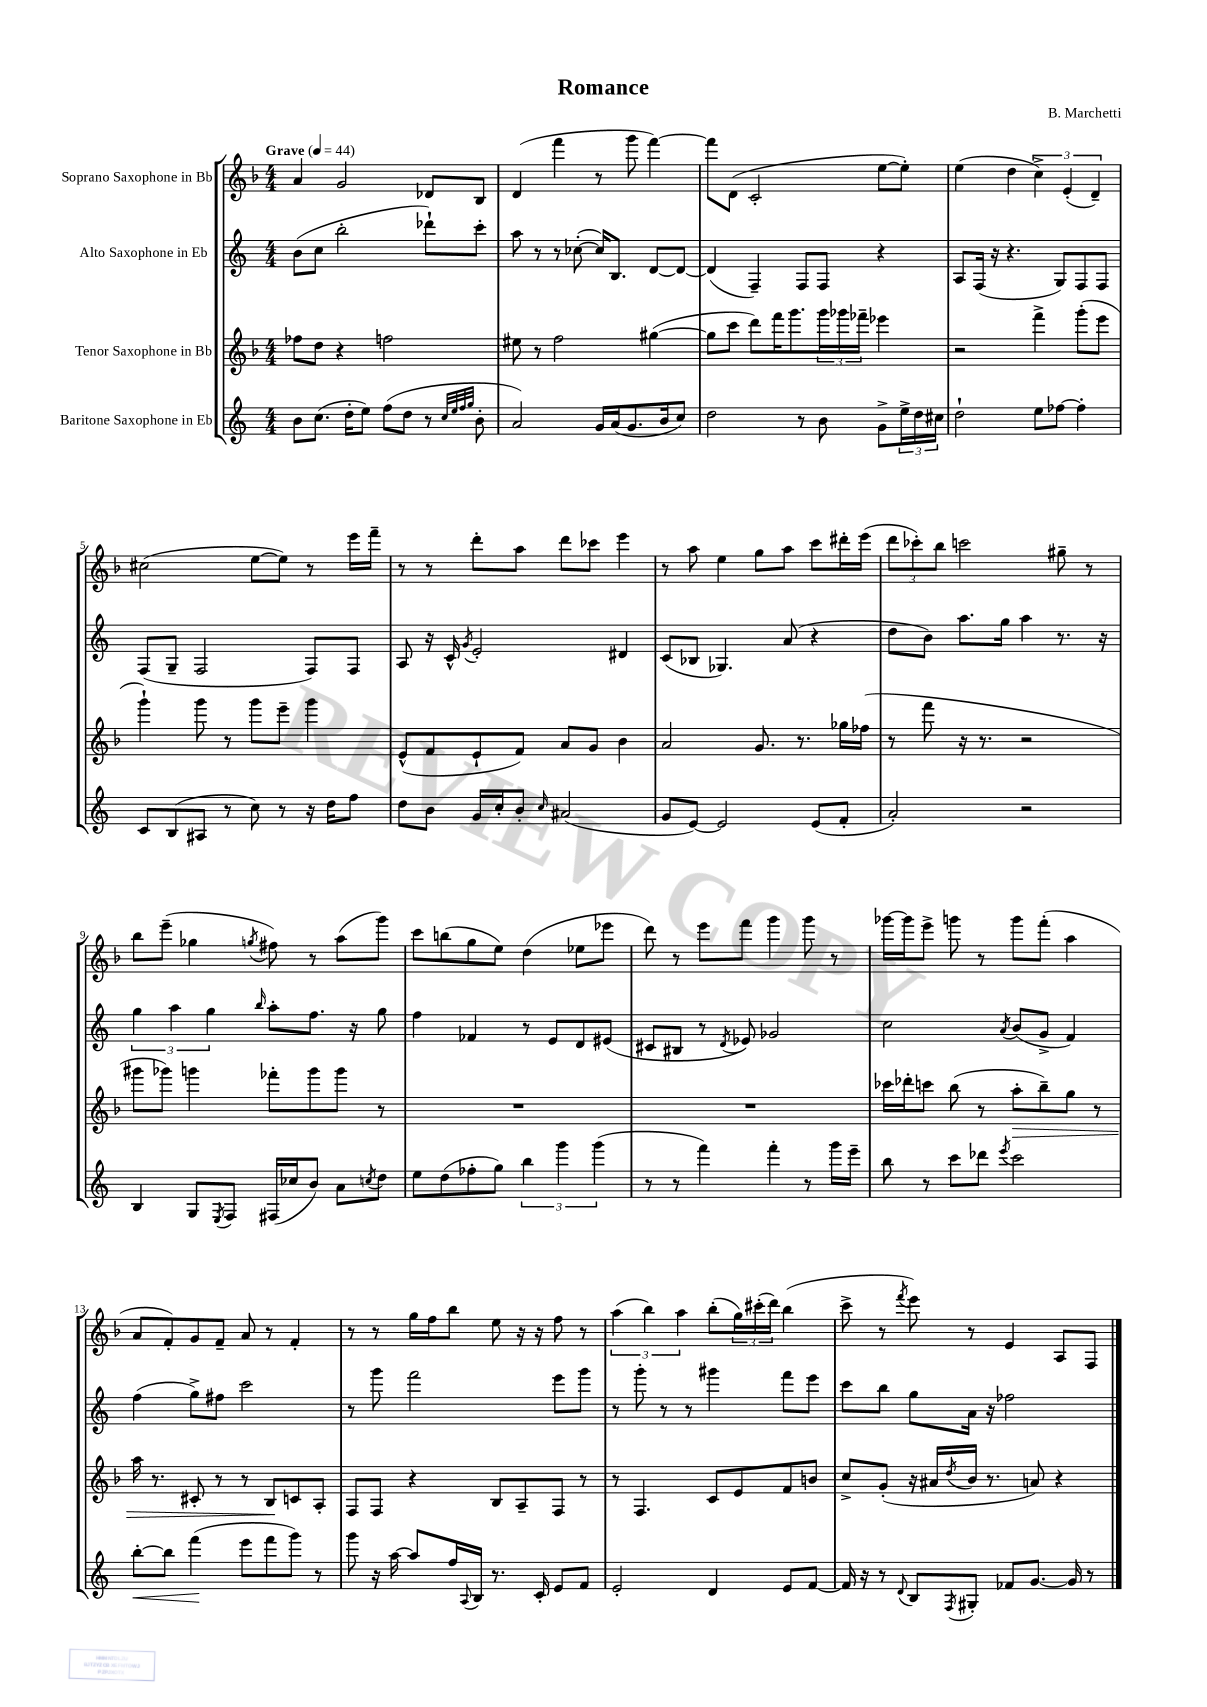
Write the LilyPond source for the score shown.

\header { title = "Romance" composer = "B. Marchetti" }
<<
\new StaffGroup <<
\new Staff = "s0" \with { instrumentName = "Soprano Saxophone in Bb" } {
    \clef treble \key f \major \numericTimeSignature \time 4/4 \tempo "Grave" 4 = 44
    a'4 g'2 des'8 bes8 |
    d'4( f'''4 r8 g'''8 f'''4~) |
    f'''8 d'8( c'2-. e''8~ e''8-.) |
    e''4( d''4 \tuplet 3/2 { c''4->) e'4-.( d'4--) } |
    cis''2( e''8~ e''8) r8 e'''16 f'''16-- |
    r8 r8 d'''8-. a''8 d'''8 ces'''8 e'''4 |
    r8 a''8 e''4 g''8 a''8 c'''8 dis'''16-. e'''16( |
    \tuplet 3/2 { d'''8 ces'''8-.) bes''8 } c'''2 gis''8-- r8 |
    bes''8 e'''8--( ges''4 \acciaccatura { g''8 } fis''8) r8 a''8( g'''8) |
    c'''8 b''8( g''8 e''8) d''4( ees''8 ees'''8 |
    d'''8) r8 e'''8 f'''8 g'''4 g'''8 r8 |
    ges'''16~ ges'''16 e'''8-> g'''8 r8 g'''8 f'''8-.( a''4 |
    a'8 f'8-.) g'8 f'8-- a'8 r8 f'4-. |
    r8 r8 g''16 f''16 bes''8 e''8 r16 r16 f''8 r8 |
    \tuplet 3/2 { a''4( bes''4) a''4 } bes''8-.( \tuplet 3/2 { g''16) cis'''16-.( d'''16) } bes''4( |
    c'''8-> r8 \acciaccatura { f'''8 } e'''8) r8 e'4 a8 f8 \bar "|." |
}
\new Staff = "s1" \with { instrumentName = "Alto Saxophone in Eb" } {
    \clef treble \key c \major \numericTimeSignature \time 4/4
    b'8( c''8 b''2-. des'''8-!) c'''8-. |
    a''8 r8 r8 ces''8~-.( ces''16) b8. d'8~ d'8~ |
    d'4( f4--) f8 f8 r4 |
    a8 f16( r16 r4. g8) f8 f8 |
    f8( g8-- f2 f8) f8 |
    a8 r16 c'16-^ \acciaccatura { g'8 } e'2-. dis'4 |
    c'8( bes8 ges4.) a'8( r4 |
    d''8 b'8) a''8. g''16 a''4 r8. r16 |
    \tuplet 3/2 { g''4 a''4 g''4 } \grace { b''16 } a''8-. f''8. r16 g''8 |
    f''4 fes'4 r8 e'8 d'8 eis'8( |
    cis'8 bis8 r8 \acciaccatura { d'8 } ees'8) ges'2 |
    c''2 \acciaccatura { a'8 } b'8( g'8-> f'4) |
    f''4( g''8->) fis''8 c'''2 |
    r8 g'''8 f'''2 e'''8 g'''8 |
    r8 g'''8-. r8 r8 gis'''4 f'''8 e'''8 |
    c'''8 b''8 g''8 a'16 r16 fes''2 \bar "|." |
}
\new Staff = "s2" \with { instrumentName = "Tenor Saxophone in Bb" } {
    \clef treble \key f \major \numericTimeSignature \time 4/4
    fes''8 d''8 r4 f''2 |
    eis''8 r8 f''2 gis''4~( |
    gis''8 c'''8 d'''8) f'''16 g'''8. \tuplet 3/2 { g'''16 ges'''16 fes'''16-- } ees'''4 |
    r2 f'''4-> g'''8-.( e'''8 |
    g'''4-!) g'''8 r8 g'''8 e'''8-- g'''4 |
    e'8-^( f'8 e'8-! f'8) a'8 g'8 bes'4 |
    a'2 g'8. r8. ges''16 fes''16( |
    r8 f'''8 r16 r8. r2 |
    gis'''8 ges'''8) g'''4 fes'''8-. g'''8 g'''8 r8 |
    R1 |
    R1 |
    ces'''16 des'''16-. c'''8 bes''8( r8 a''8-.\> bes''8--) g''8 r8 |
    a''16 r8. cis'8-. r8 r8 bes8\! c'8 a8-. |
    f8 f8 r4 bes8 a8-- f8 r8 |
    r8 f4. c'8 e'8 f'8 b'8 |
    c''8-> g'8-.( r16 ais'16 \acciaccatura { d''8 } bes'16 r8. a'8) r4 \bar "|." |
}
\new Staff = "s3" \with { instrumentName = "Baritone Saxophone in Eb" } {
    \clef treble \key c \major \numericTimeSignature \time 4/4
    b'8 c''8.( d''16-. e''8) f''8( d''8 r8 \grace { c''32 e''32 f''32 g''32 } b'8-. |
    a'2) g'16 a'16( g'8. b'16 c''8) |
    d''2 r8 b'8 g'8-> \tuplet 3/2 { e''16-> d''16 cis''16 } |
    d''2-! e''8 fes''8~ fes''4-. |
    c'8 b8( ais8 r8 c''8) r8 r16 d''16 f''8 |
    d''8 b'8 g'16 c''16-. b'8-. \grace { c''16 } ais'2( |
    g'8 e'8~) e'2 e'8( f'8-. |
    a'2-.) r2 |
    b4 g8 \acciaccatura { e8 } f8 fis16( ces''16 b'8) a'8 \acciaccatura { c''8 } d''8 |
    e''8 d''8( fes''8-. g''8) \tuplet 3/2 { b''4 g'''4 g'''4( } |
    r8 r8 f'''4) f'''4-. r8 g'''16 e'''16-- |
    b''8 r8 c'''8 des'''8 \acciaccatura { e'''8 } c'''2 |
    b''8~-.\< b''8 f'''4\!( e'''8 f'''8 g'''8) r8 |
    g'''8 r16 a''16~ a''8 f''16 \appoggiatura { a8 } b16 r8. c'16-. e'8 f'8 |
    e'2-. d'4 e'8 f'8~ |
    f'16 r16 r8 \appoggiatura { d'8 } b8 \acciaccatura { f8 } gis8-. fes'8 g'8.~ g'16 r8 \bar "|." |
}
>>
>>
